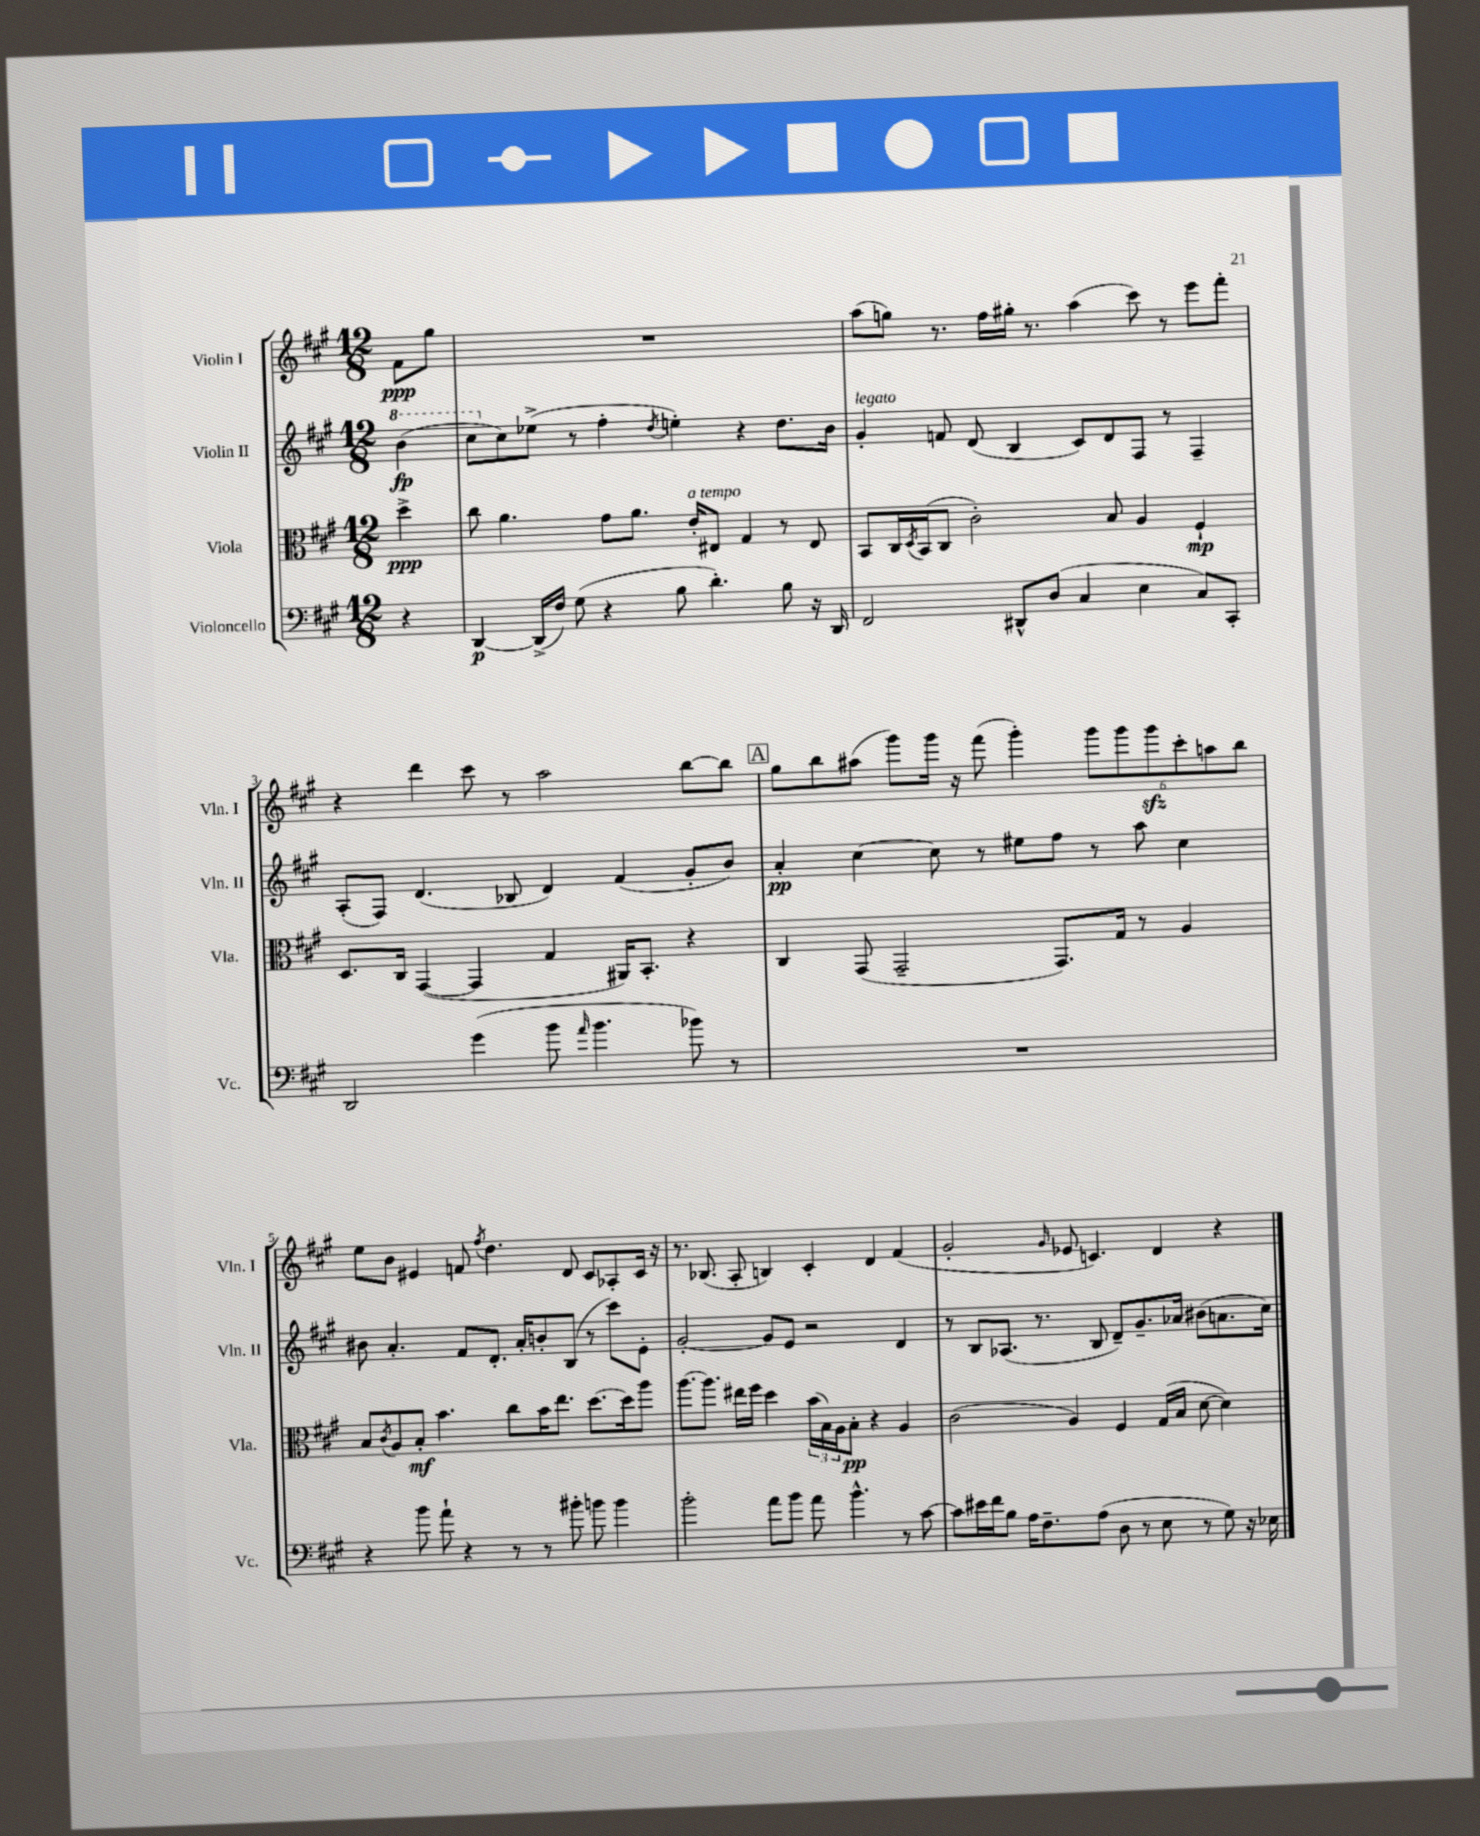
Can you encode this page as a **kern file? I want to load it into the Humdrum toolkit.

**kern	**kern	**kern	**kern
*staff4	*staff3	*staff2	*staff1
*clefF4	*clefC3	*clefG2	*clefG2
*k[f#c#g#]	*k[f#c#g#]	*k[f#c#g#]	*k[f#c#g#]
*M12/8	*M12/8	*M12/8	*M12/8
4r	4dd^	(4bb	8f#
.	.	.	8gg#
=	=	=	=
[4DD	8cc#	8ccc#	1.r
.	4.a	8cc#)	.
(16DD^]	.	(8ee-^	.
16F#)	.	.	.
(8G#	.	8r	.
4r	8g#	4ff#'	.
.	8.a	.	.
.	.	8qdd	.
8B	.	4ee')	.
.	16e'	.	.
4.d')	8E#	.	.
.	4G#	4r	.
8B	8r	8.dd	.
16r	8E#	.	.
16DD	.	16b	.
=	=	=	=
2FF#	8BB	4g#'	(8aa
.	16C#	.	8gg)
.	8qD	.	.
.	(16BB	.	.
.	8C#	8f	8.r
.	2c#')	(8d	.
.	.	.	16ff#
8DD#^^	.	4B	16gg#'
.	.	.	8.r
(8D	.	.	.
4C#	.	8c#)	(4aa
.	8B	8d	.
4E	4A	8F#	8ccc#)
.	.	8r	8r
8C#)	4F#`	4F#~	8eee
8CC#'	.	.	8fff#'
=	=	=	=
2DD	8.D	(8A'	4r
.	.	8F#)	.
.	16C#	.	.
.	([4GG#	(4.d	4ddd
(4g#	4GG#]	.	8ccc#
.	.	8B-	8r
8b	4G#	4d)	2aa
16qqa	.	.	.
4.b	.	.	.
.	16AA#)	(4f#	.
.	8.BB'	.	.
8b-)	4r	8g#'	[8bb
8r	.	8b)	8bb]
=	=	=	=
1.r	4C#	4a'	8gg#
.	.	.	8bb
.	(8GG#	[4cc#	(8aa#
.	2GG#~	.	8ggg#)
.	.	8cc#]	16ggg#
.	.	.	16r
.	.	8r	(8fff#
.	.	8ee#	4ggg#')
.	8.GG#)	8ff#	.
.	.	8r	12ggg#
.	16G#	.	.
.	.	.	12ggg#
.	8r	8aa	.
.	.	.	12ggg#
.	4A	4cc#	12ccc#'
.	.	.	12aa
.	.	.	12bb
=	=	=	=
4r	8B	8b#	8ee
.	8qc#	.	.
.	8A	4.a'	8b
8b	8B'	.	4e#
8a`	4.b	.	.
4r	.	8f#	8f
.	.	.	8qff#
.	.	8.d'	4.dd
8r	8cc#	.	.
.	.	16a'	.
8r	16b	8b'	.
.	8.ee	.	.
8b#'	.	(8B	8d
8b	[8.dd	8r	8c#
4b	.	8ccc#)	8A-'
.	16dd]	.	.
.	8aa	8e'	16c#
.	.	.	16r
=	=	=	=
2b'	[8.aa	[2g#'	8.r
.	8.aa]	.	(8.B-
.	16ee#	.	8A'
.	16ff#	.	.
8a	4dd	8g#]	4B)
8b	.	8e	.
8a	(24b	2r	4c#'
.	24B)	.	.
.	24A	.	.
4.b^^	8B'	.	.
.	4r	.	4d
8r	4A	4d	(4f#
[8c#	.	.	.
=	=	=	=
8c#]	(2c#	8r	2g#'
16e#	.	8B	.
16f#	.	.	.
8B	.	(8.A-	.
16A	.	.	.
8.F#~	.	8.r	.
.	.	.	16qqg#
.	4A)	.	8e-
(8A	.	8B	4.c)
8D	4F#	8d~)	.
8r	.	8.g#~	.
8E	(16G#	.	4d
.	16B	16a-	.
8r	[8d	(8b#	.
8G#)	4d])	8.a	4r
16r	.	.	.
16E-	.	16cc#)	.
==	==	==	==
*-	*-	*-	*-
